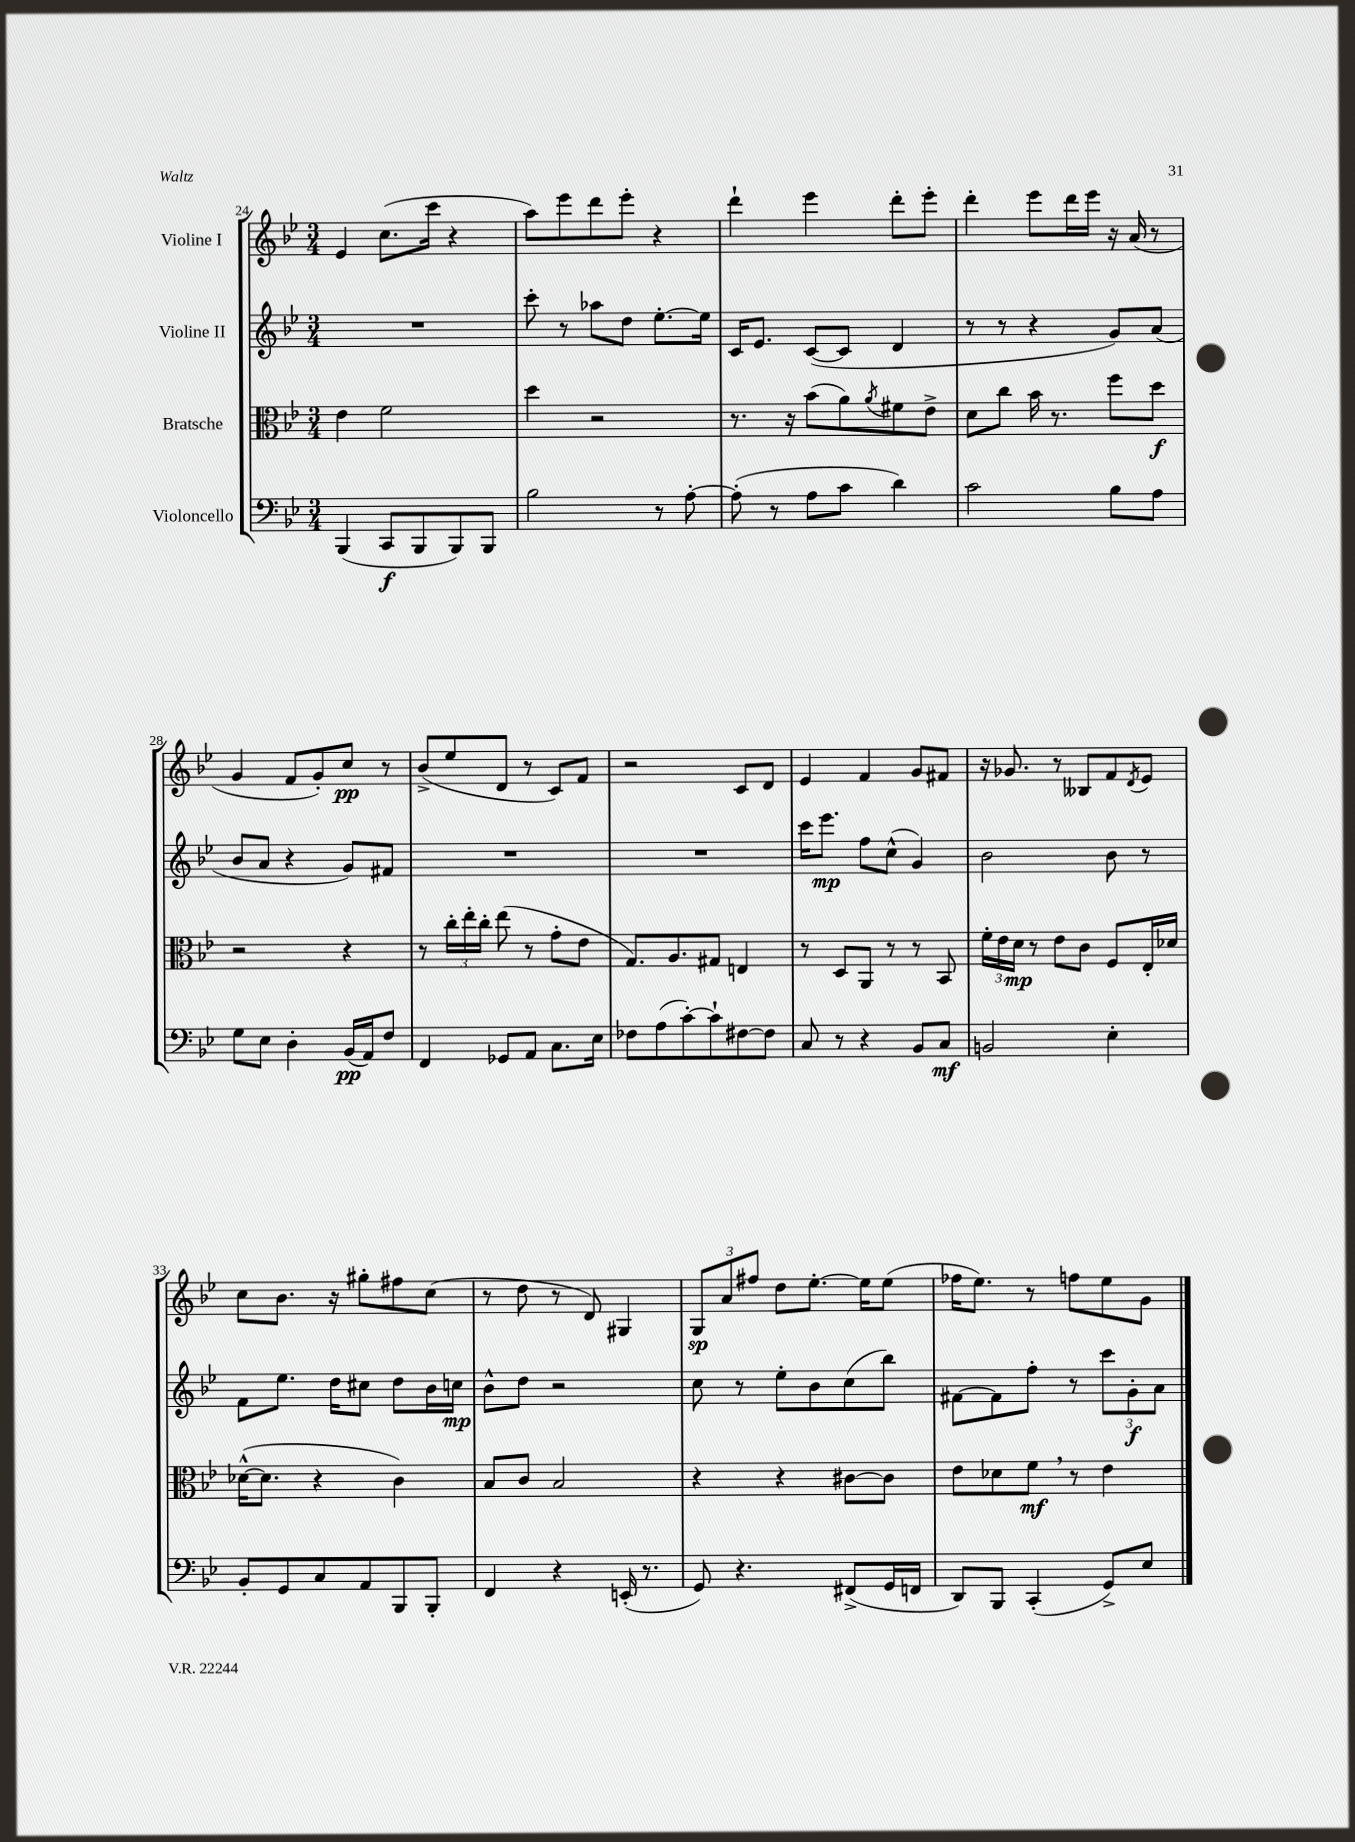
<<
\new StaffGroup <<
\new Staff = "s0" \with { instrumentName = "Violine I" } {
    \clef treble \key bes \major \numericTimeSignature \time 3/4
    ees'4 c''8.( c'''16 r4 |
    a''8) ees'''8 d'''8 ees'''8-. r4 |
    d'''4-! ees'''4 d'''8-. ees'''8-. |
    d'''4-. ees'''8 d'''16 ees'''16 r16 a'16( r8 |
    g'4 f'8 g'8-.) c''8\pp r8 |
    bes'8->( ees''8 d'8 r8 c'8) f'8 |
    r2 c'8 d'8 |
    ees'4 f'4 g'8 fis'8 |
    r16 ges'8. r8 beses8 f'8 \acciaccatura { d'8 } ees'8 |
    c''8 bes'8. r16 gis''8-. fis''8 c''8( |
    r8 d''8 r8 d'8) gis4 |
    \tuplet 3/2 { g8\sp a'8 fis''8 } d''8 ees''8.~-. ees''16 ees''8( |
    fes''16 ees''8.) r8 f''8 ees''8 g'8 \bar "|." |
}
\new Staff = "s1" \with { instrumentName = "Violine II" } {
    \clef treble \key bes \major \numericTimeSignature \time 3/4
    R2. |
    c'''8-. r8 aes''8 d''8 ees''8.~-. ees''16 |
    c'16 ees'8. c'8~( c'8 d'4 |
    r8 r8 r4 g'8) a'8( |
    bes'8 a'8 r4 g'8) fis'8 |
    R2. |
    R2. |
    c'''16 ees'''8.\mp f''8 c''8-^( g'4) |
    bes'2 bes'8 r8 |
    f'8 ees''8. d''16 cis''8 d''8 bes'16 c''16\mp |
    bes'8-^ d''8 r2 |
    c''8 r8 ees''8-. bes'8 c''8( bes''8) |
    fis'8~ fis'8 f''8-. r8 \tuplet 3/2 { c'''8 g'8-.\f a'8 } \bar "|." |
}
\new Staff = "s2" \with { instrumentName = "Bratsche" } {
    \clef alto \key bes \major \numericTimeSignature \time 3/4
    ees'4 f'2 |
    d''4 r2 |
    r8. r16 bes'8( a'8) \acciaccatura { a'8 } fis'8 ees'8-> |
    d'8 c''8 bes'16 r8. f''8 d''8\f |
    r2 r4 |
    r8 \tuplet 3/2 { c''16-. ees''16-. c''16-. } ees''8( r8 g'8-. ees'8 |
    g8.) a8. gis8 e4 |
    r8 d8 a,8 r8 r8 bes,8 |
    \tuplet 3/2 { f'16-. ees'16 d'16\mp } r8 ees'8 c'8 f8 ees16-. des'16 |
    des'16~-^( des'8. r4 c'4) |
    bes8 c'8 bes2 |
    r4 r4 cis'8~ cis'8 |
    ees'8 des'8 f'8\mf \breathe r8 ees'4 \bar "|." |
}
\new Staff = "s3" \with { instrumentName = "Violoncello" } {
    \clef bass \key bes \major \numericTimeSignature \time 3/4
    bes,,4( c,8\f bes,,8 bes,,8) bes,,8 |
    bes2 r8 a8~-. |
    a8-.( r8 a8 c'8 d'4) |
    c'2 bes8 a8 |
    g8 ees8 d4-. bes,16\pp( a,16) f8 |
    f,4 ges,8 a,8 c8. ees16 |
    fes8 a8( c'8~-.) c'8-! fis8~ fis8 |
    c8 r8 r4 bes,8 c8\mf |
    b,2 ees4-. |
    bes,8-. g,8 c8 a,8 bes,,8 bes,,8-. |
    f,4 r4 e,16-.( r8. |
    g,8) r4. fis,8->( g,16 f,16 |
    d,8) bes,,8 c,4-.( g,8->) ees8 \bar "|." |
}
>>
>>
\layout { \context { \Score currentBarNumber = #24 } }
